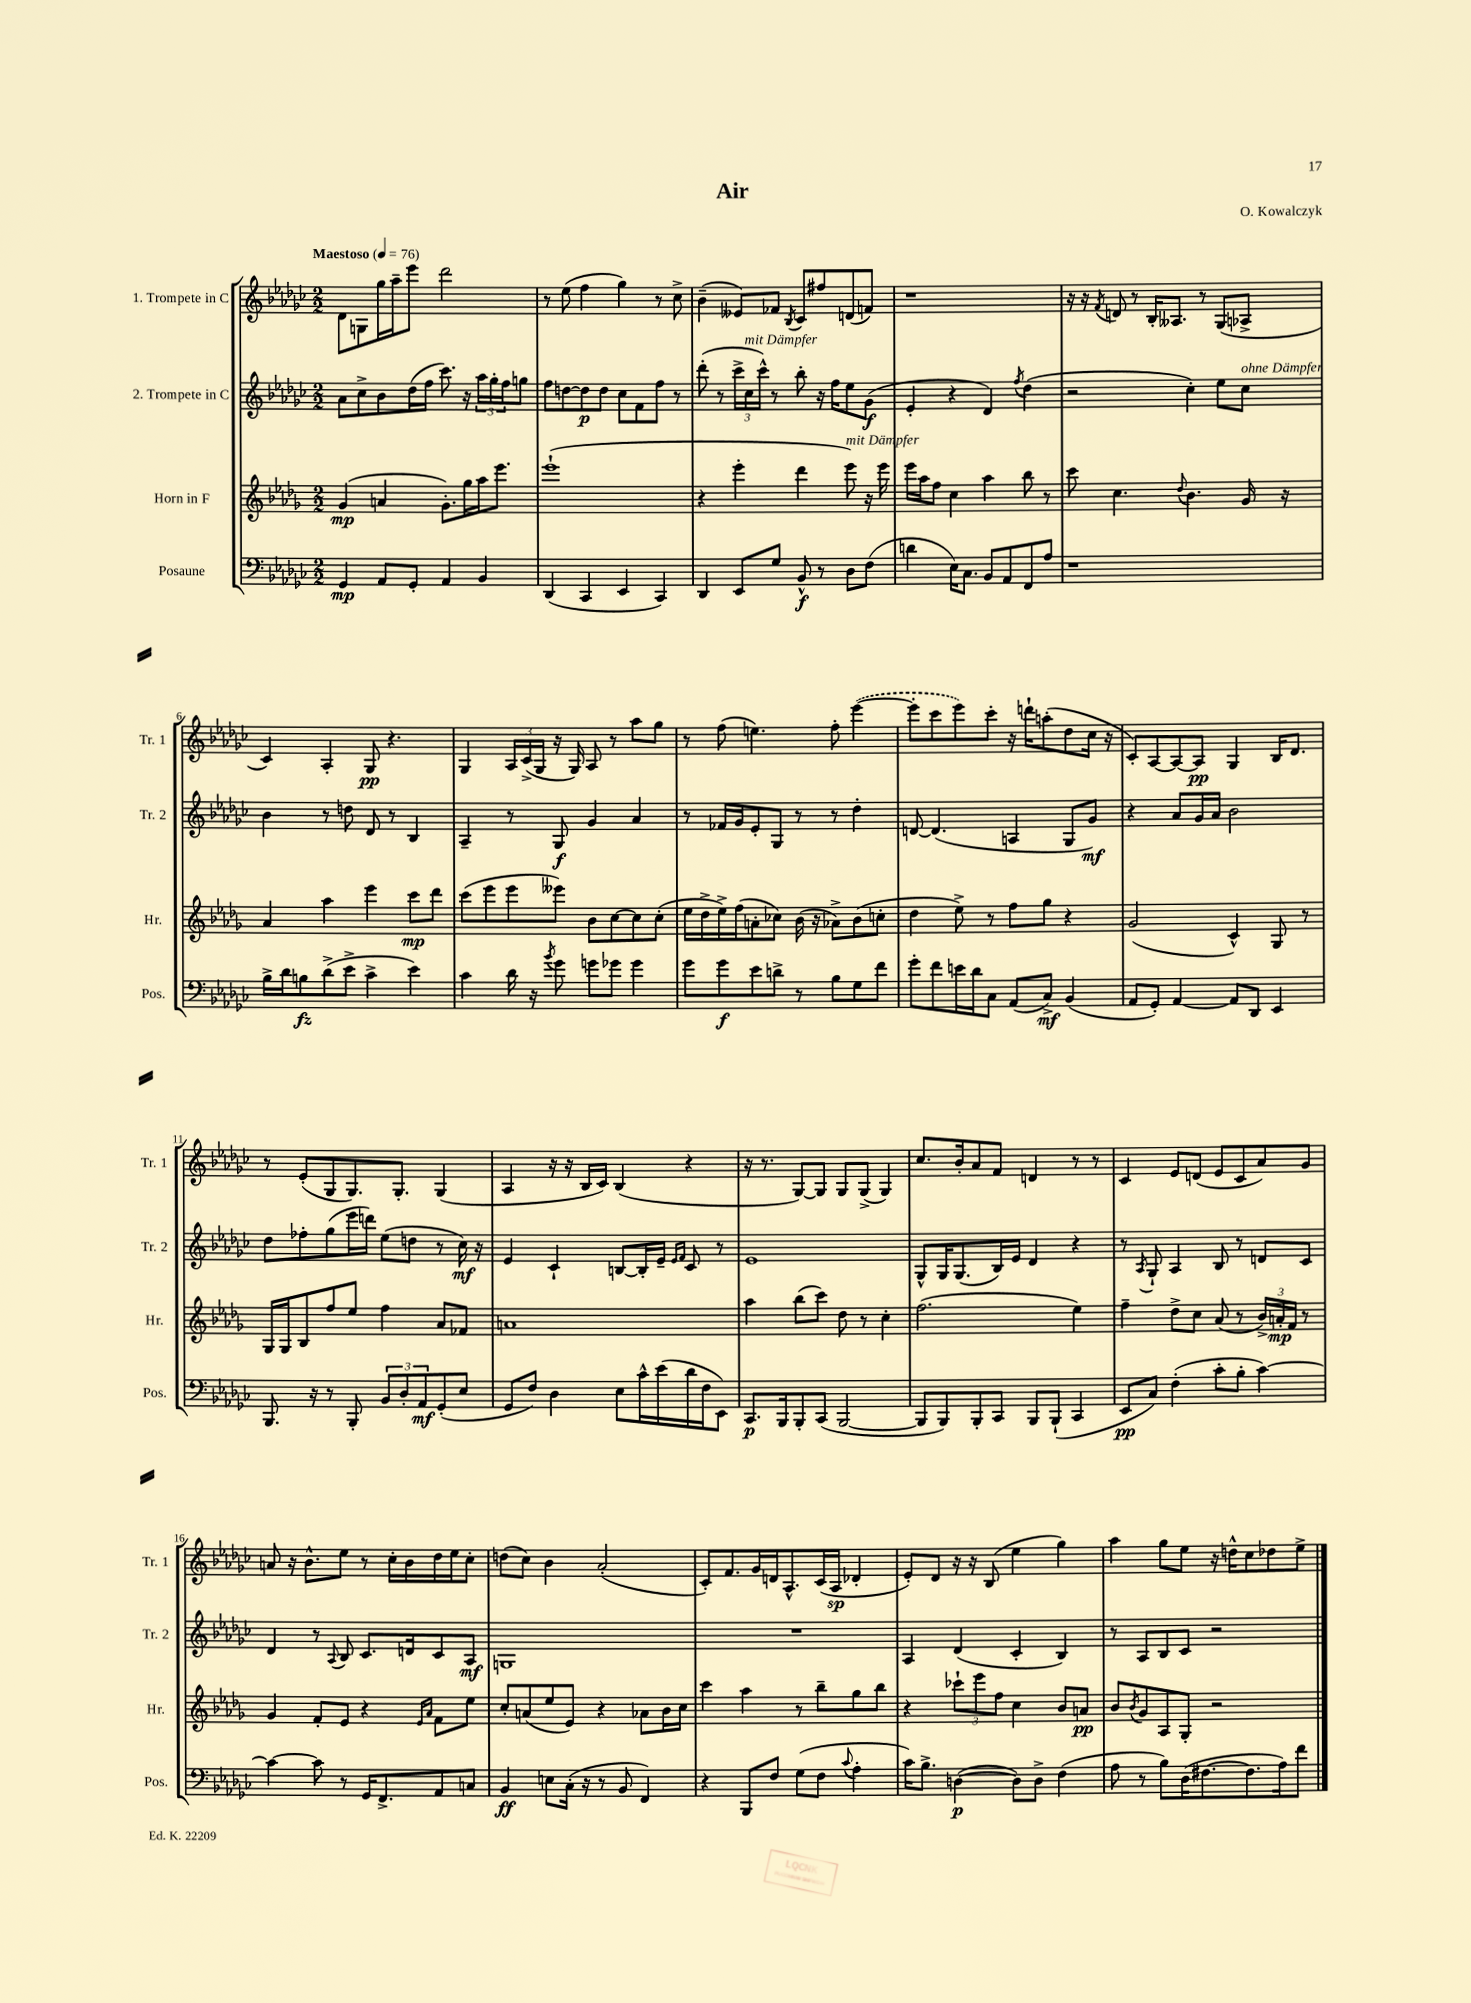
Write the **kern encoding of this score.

**kern	**kern	**kern	**kern
*staff4	*staff3	*staff2	*staff1
*clefF4	*clefG2	*clefG2	*clefG2
*k[b-e-a-d-g-c-]	*k[b-e-a-d-g-]	*k[b-e-a-d-g-c-]	*k[b-e-a-d-g-c-]
*M2/2	*M2/2	*M2/2	*M2/2
*MM76	*MM76	*MM76	*MM76
4GG-/	(4g-/	8a-\L	8d-\L
.	.	8cc-^\	8G\
8AA-/L	4a/	8b-\	16gg-\L
.	.	.	16aa-~\J
8GG-'/J	.	(16dd-\L	8eee-\J
.	.	16ff\JJ	.
4AA-/	8.g-'\L)	8.ccc-\)	2ddd-\
.	16gg-\L	16r	.
4BB-/	16aa-\J	24aa-\LL	.
.	.	24gg-'\	.
.	8.eee-\J	.	.
.	.	24ff\J	.
.	.	8gg\J	.
=	=	=	=
(4DD-/	(1eee-`	8ff\L	8r
.	.	[8dd\	(8ee-\
4CC-/	.	8dd\]	4ff\
.	.	8dd\J	.
4EE-/	.	8cc-\L	4gg-\)
.	.	8f\	.
4CC-/)	.	8ff\J	8r
.	.	8r	8cc-^\
=	=	=	=
4DD-/	4r	(8ddd-'\	(4b-~\
.	.	8r	.
8EE-/L	4eee-'\	24ccc-^\LL	8e--/L)
.	.	24cc-\	.
.	.	24ccc-^^\JJ)	.
8G-/J	.	8r	8f-/J
.	.	.	8qB-/
8BB-^^/	4ddd-\	8bb-'\	8c-/L
8r	.	16r	8ff#/
.	.	16ff\LK	.
8D-\L	8eee-\)	8ee-\	(8d/
(8F\J	16r	(8g-\J	8f/J)
.	16eee-\	.	.
=	=	=	=
4d\	16eee-\LL	4e-'/	1r
.	16aa-\J	.	.
.	8ff\J	.	.
16E-\LK)	4cc\	4r	.
8.C-\J	.	.	.
8BB-/L	4aa-\	4d-/)	.
8AA-/	.	.	.
.	.	8qff/	.
8FF/	8bb-\	(4dd-\	.
8A-/J	8r	.	.
=	=	=	=
1r	8ccc\	2r	16r
.	.	.	16r
.	.	.	8qf/
.	4.cc\	.	8d/
.	.	.	8r
.	.	.	16B-'/LK
.	.	.	8.A--/J
.	8qqdd-/	.	.
.	4.b-\	4cc-'\)	.
.	.	.	8r
.	.	8ee-\L	(8G-/L
.	16g-/	8cc-\J	8A-^/J
.	16r	.	.
=	=	=	=
16B-^\LL	4a-/	4b-\	4c-/)
16d-\J	.	.	.
8B\	.	.	.
(8d-^\	4aa-\	8r	4A-'/
8e-^\J	.	8dd\	.
4c-^\	4eee-\	8d-/	8G-/
.	.	8r	4.r
4e-\)	8ccc\L	4B-/	.
.	8ddd-\J	.	.
=	=	=	=
4c-\	(8ccc\L	4A-~/	4G-/
.	8eee-\	.	.
16d-\	8eee-\	8r	24A-/LL
.	.	.	(24c-^/
16r	.	.	.
.	.	.	24G-/JJ
8qb-/	.	.	.
8g-\	8eee--\J)	8G-/	16r
.	.	.	16G-/)
8g\L	8b-\L	4g-/	8A-/
8g-\J	[8cc\	.	8r
4g-\	8cc\]	4a-/	8aa-\L
.	(8cc'\J	.	8gg-\J
=	=	=	=
8g-\L	16ee-\LL	8r	8r
.	16dd-^\	.	.
8g-\	16ee-^\)	16f-/LL	(8ff\
.	(16ff\J	16g-/J	.
8e-\	8a'\	8e-'/	4.ee\)
8d^\J	8cc-\J)	8G-/J	.
8r	(16b-\	8r	.
.	16r	.	.
8B-\L	8a-^\L)	8r	8ff'\
8G-\	(8b-\	4dd-'\	([4eee-\
8f\J	8cc'\J	.	.
=	=	=	=
8g-'\L	4dd-\	[8d/	8eee-'\]L
8f\	.	(4.d/]	8ccc-\
16e\L	8ee-^\)	.	8eee-\)
16d-\J	.	.	.
8C-\J	8r	.	8ccc-'\J
(8AA-/L	8ff\L	4A/	16r
.	.	.	16ddd`\LK
8C-^/J)	8gg-\J	.	(8aa'\
(4BB-/	4r	8G-/L	8dd-\
.	.	8g-/J)	16cc-\Jk
.	.	.	16r
=	=	=	=
8AA-/L	(2g-/	4r	8c-'/L)
8GG-'/J)	.	.	[8A-/
[4AA-/	.	8a-/L	8A-/_
.	.	16g-/L	8A-/]J
.	.	16a-/JJ	.
8AA-/]L	4c^^/)	2b-\	4G-/
8DD-/J	.	.	.
4EE-/	8G-/	.	16B-/LK
.	.	.	8.d-/J
.	8r	.	.
=	=	=	=
8.BBB-/	16G-/LL	8dd-\L	8r
.	16G-/J	.	.
.	8B-/	8ff-'\	(8e-'/L
16r	.	.	.
8r	8ff/	(8gg-\	8G-/
8BBB-'/	8ee-/J	16eee-\L	8.G-/)
.	.	16ddd\JJ)	.
12BB-/L	4ff\	(8ee-\L	.
.	.	.	8.G-'/J
12D-'/	.	.	.
.	.	8dd\J	.
12AA-/	.	.	.
(8GG-'/	8a-/L	8r	(4G-/
8E-/J	8f-/J	16cc-\)	.
.	.	16r	.
=	=	=	=
8GG-/L	1a	4e-/	4A-/
8F/J)	.	.	.
4D-\	.	4c-`/	16r
.	.	.	16r
.	.	.	16B-/LL
.	.	.	16c-/JJ)
8E-\L	.	[8B/L	(4B-/
16c-^^\L	.	16B'/]L	.
(16e-\	.	16e-~/JJ	.
.	.	16qqe-/LL	.
.	.	16qqf/JJ	.
16d-\	.	8c-/	4r
16F\J	.	.	.
8EE-\J)	.	8r	.
=	=	=	=
8.CC-/L	4aa-\	1e-	16r
.	.	.	8.r
16BBB-/k	.	.	.
8BBB-'/	(8bb-\L	.	[8G-/L)
(8CC-/J	8ccc\J)	.	8G-/]J
[2BBB-/	8dd-\	.	8G-/L
.	8r	.	(8G-^/J
.	4cc'\	.	4G-/)
=	=	=	=
8BBB-/]L	(2.ff\	8G-^^/L	8.cc-/L
8BBB-/)	.	16G-/K	.
.	.	(8.G-/	16b-'/k
8BBB-'/	.	.	8a-/
8CC-/J	.	16B-/L)	8f/J
.	.	16e-/JJ	.
8BBB-/L	.	4d-/	4d/
(8BBB-`/J	.	.	.
4CC-/	4ee-\)	4r	8r
.	.	.	8r
=	=	=	=
8EE-/L	4ff~\	8r	4c-/
.	.	8qA-/	.
8C-/J)	.	8G-`/	.
(4F'\	8dd-^\L	4A-/	8e-/L
.	8cc\J	.	(8d/J
8c-'\L	(8a-/	8B-/	8e-/L
8B-'\J	8r	8r	8c-/
[4c-\)	24b-^/LL)	8d/L	8a-/)
.	24a'/	.	.
.	24f/JJ	.	.
.	8r	8c-/J	8g-/J
=	=	=	=
4c-\_	4g-/	4d-/	8a/
.	.	.	16r
.	.	.	8.b-^^\L
8c-\]	8f'/L	8r	.
.	.	8qqA-/	.
8r	8e-/J	8B-/	8ee-\J
16GG-/LK	4r	8.c-/L	8r
8.FF^/	.	.	.
.	.	.	16cc-'\LL
.	.	16d/k	16b-\
.	16qqe-/LL	.	.
.	16qqa-/JJ	.	.
8AA-/	8f\L	8c-/	16dd-\
.	.	.	16ee-\J
8C/J	8ee-\J	8A-/J	8cc-'\J
=	=	=	=
4BB-/	8cc'/L	1G	(8dd\L
.	(8a/	.	8cc-\J)
8E\L	8ee-/	.	4b-\
(16C-'\Jk	8e-/J)	.	.
16r	.	.	.
8r	4r	.	(2a-'/
8BB-/	.	.	.
4FF/)	8a-\L	.	.
.	16b-\L	.	.
.	16cc\JJ	.	.
=	=	=	=
4r	4ccc\	1r	8c-'/L)
.	.	.	8.f/
8BBB-/L	4aa-\	.	.
.	.	.	16g-/L
8F/J	.	.	16d/J
.	.	.	8.A-^^/
(8G-\L	8r	.	.
8F\J	8bb-~\L	.	(16c-/L
.	.	.	16A-/JJ
8qqc-/	.	.	.
4A-'\	8gg-\	.	4d-'/
.	8bb-\J	.	.
=	=	=	=
16c-\LK)	4r	4A-/	8e-'/L)
8.B-^\J	.	.	.
.	.	.	8d-/J
([4D\	12ccc-`\L	(4d-/	16r
.	.	.	16r
.	12eee-\	.	.
.	.	.	(8B-/
.	12ff\J	.	.
8D\]L)	4cc\	4c-'/	4ee-\
8D^\J	.	.	.
(4F\	8b-/L	4B-/)	4gg-\)
.	8a/J	.	.
=	=	=	=
8A-\	8b-/L	8r	4aa-\
.	8qb-/	.	.
8r	8g-/	8A-/L	.
8B-\L)	8A-/	8B-/	8gg-\L
(16D-\K	8G-'/J	8c-/J	8ee-\J
[8.F#\	.	.	.
.	2r	2r	16r
.	.	.	16dd^^\LK
8.F#\]	.	.	8cc-\
.	.	.	8dd-\
16A-\k)	.	.	.
8f\J	.	.	8ee-^\J
==	==	==	==
*-	*-	*-	*-
